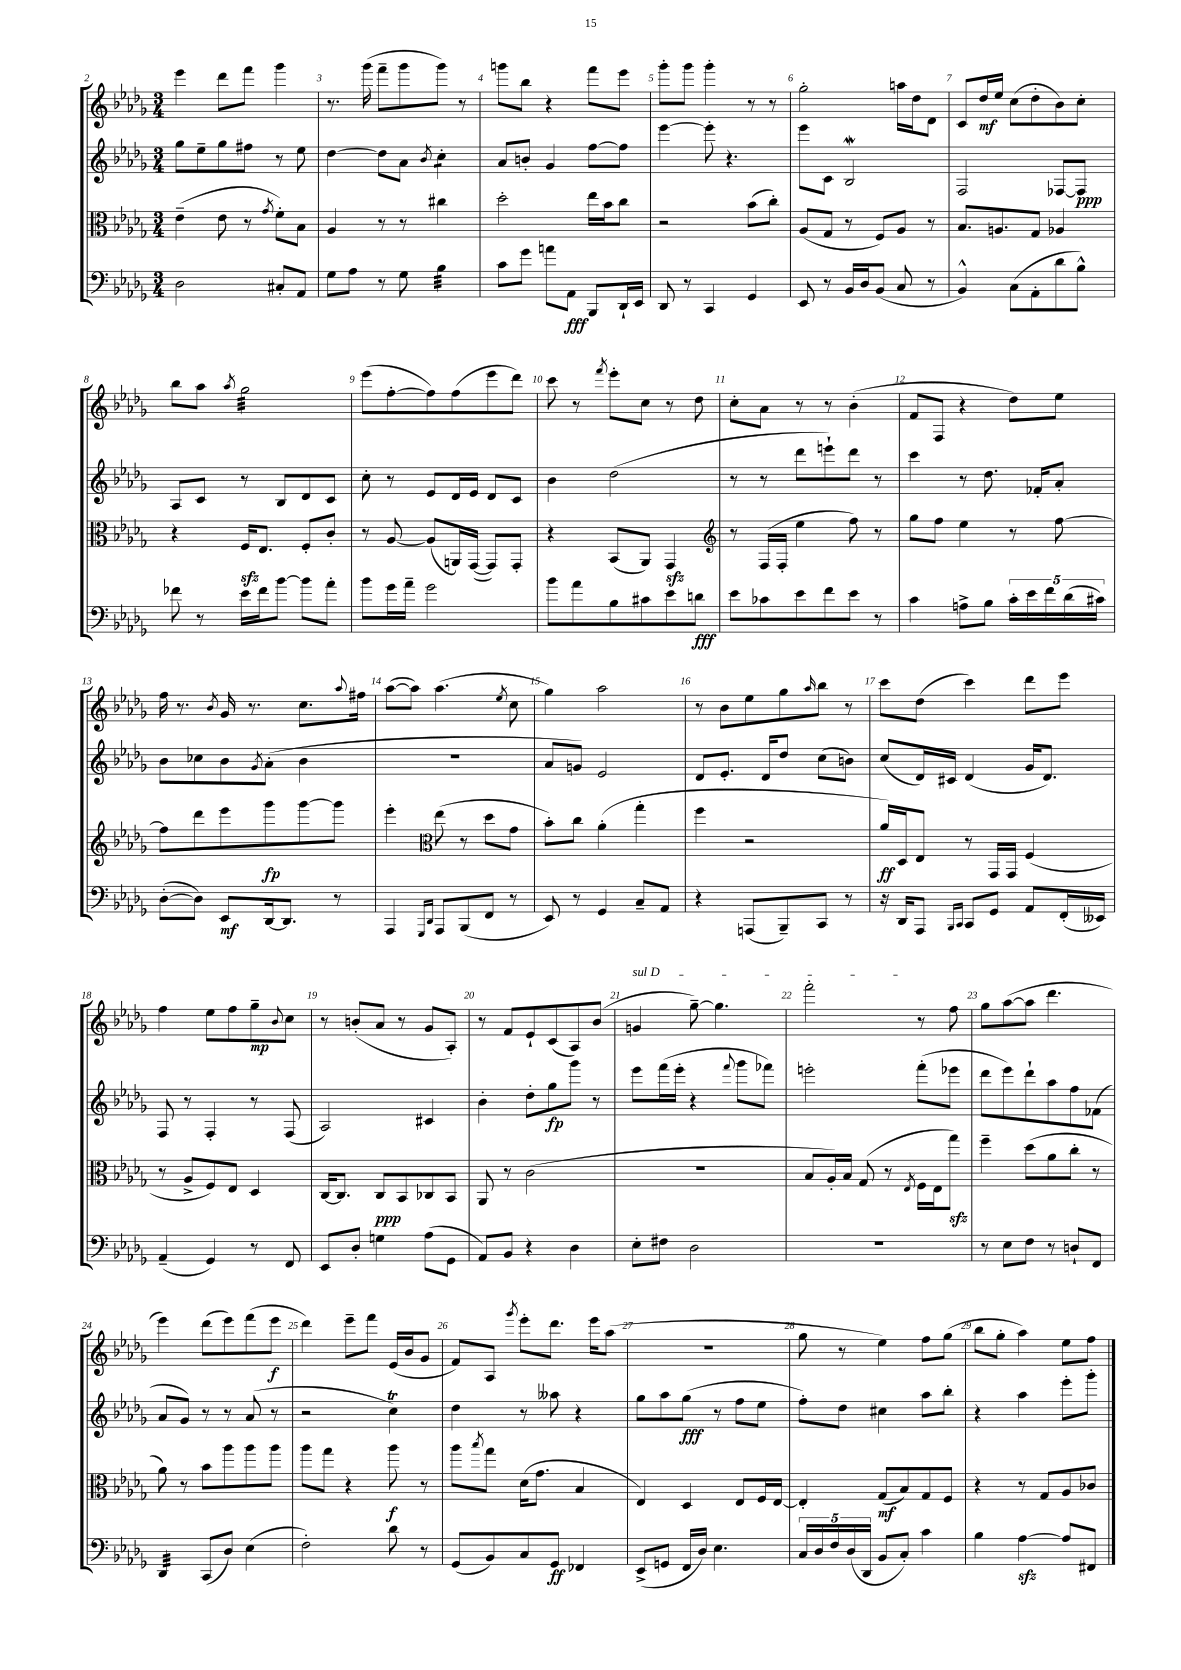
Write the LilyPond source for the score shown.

<<
\new StaffGroup <<
\new Staff = "s0" {
    \clef treble \key des \major \numericTimeSignature \time 3/4
    ees'''4 des'''8 f'''8 ges'''4 |
    r8. ges'''16( f'''8-- ges'''8 ges'''8) r8 |
    g'''8 bes''8 r4 f'''8 ees'''8 |
    ges'''8-. ges'''8 ges'''4-. r8 r8 |
    ges''2-. a''16 des''16 des'8 |
    c'8 des''16\mf ees''16 c''8( des''8-. bes'8) c''8-. |
    bes''8 aes''8 \acciaccatura { aes''8 } ges''2:32 |
    ees'''8( f''8~-. f''8) f''8( ees'''8 des'''8) |
    c'''8 r8 \acciaccatura { f'''8 } ees'''8-. c''8 r8 des''8 |
    c''8-. aes'8 r8 r8 bes'4-.( |
    f'8 f8 r4 des''8) ees''8 |
    f''16 r8. \acciaccatura { bes'8 } ges'16 r8. c''8. \appoggiatura { aes''8 } fis''16 |
    aes''8~( aes''8) aes''4.( \acciaccatura { ees''8 } c''8 |
    ges''4) aes''2 |
    r8 bes'8 ees''8 ges''8 \grace { aes''16 } bes''8 r8 |
    c'''8 des''8( c'''4) des'''8 ees'''8 |
    f''4 ees''8 f''8 ges''8--\mp \appoggiatura { bes'8 } c''8 |
    r8 b'8-.( aes'8 r8 ges'8 aes8-.) |
    r8 f'8 ees'8-! c'8( aes8) bes'8( |
    \once \override TextSpanner.bound-details.left.text = \markup { \italic "sul D" } g'4\startTextSpan ges''8~--) ges''4. |
    f'''2-.\stopTextSpan r8 f''8 |
    ges''8 aes''8~( aes''8 des'''4. |
    ees'''4) des'''8( ees'''8) f'''8( ees'''8\f |
    des'''4) ees'''8-- f'''8 ees'16( bes'16 ges'8 |
    f'8) aes8 \acciaccatura { ges'''8 } ees'''8-. des'''8. ees'''16 aes''8( |
    R2. |
    ges''8 r8 ees''4) f''8 ges''8( |
    bes''8 ges''8-. aes''4) ees''8 f''8 \bar "|." |
}
\new Staff = "s1" {
    \clef treble \key des \major \numericTimeSignature \time 3/4
    ges''8 ees''8-- ges''8 fis''8 r8 ees''8 |
    des''4~ des''8 aes'8 \acciaccatura { bes'8 } c''4:8-. |
    aes'8 b'8-. ges'4 f''8~ f''8 |
    ees'''4~ ees'''8-. r4. |
    ees'''8 c'8 bes2\mordent |
    f2 fes8~ fes8\ppp |
    aes8 c'8 r8 bes8 des'8 c'8 |
    c''8-. r8 ees'8 des'16 ees'16 des'8 c'8 |
    bes'4 des''2( |
    r8 r8 des'''8 e'''8-!) des'''8 r8 |
    c'''4 r8 des''8. fes'16-. aes'8-. |
    bes'8 ces''8 bes'8 \acciaccatura { ges'8 } aes'8-.( bes'4 |
    R2. |
    aes'8 g'8) ees'2 |
    des'8 ees'8.-. des'16 des''8 c''8( b'8) |
    c''8( des'16) cis'16 des'4( ges'16 des'8.) |
    f8 r8 f4-. r8 f8( |
    aes2) cis'4 |
    bes'4-. des''8-. ges''8\fp ges'''8 r8 |
    ees'''8 f'''16( ees'''16-. r4 \appoggiatura { f'''8 } ges'''8 fes'''8) |
    e'''2-. f'''8-.( ees'''8 |
    des'''8 ees'''8) des'''8-! aes''8 f''8 fes'8( |
    aes'8 ges'8) r8 r8 aes'8( r8 |
    r2 c''4\trill) |
    des''4 r8 aeses''8 r4 |
    ges''8 aes''8 ges''8\fff( r8 f''8 ees''8 |
    f''8-.) des''8 cis''4 aes''8 bes''8-. |
    r4 aes''4 ees'''8-. ges'''8-. \bar "|." |
}
\new Staff = "s2" {
    \clef alto \key des \major \numericTimeSignature \time 3/4
    ees'4--( ees'8 r8 \acciaccatura { ges'8 } f'8-.) bes8 |
    aes4 r8 r8 cis''4 |
    des''2-. ees''16 bes'16 c''8 |
    r2 bes'8( c''8-.) |
    aes8( ges8 r8 f8) aes8 r8 |
    bes8. a8. ges8 aes4 |
    r4 f16\sfz ees8. f8-. c'8-. |
    r8 aes8~ aes8( a,16) ges,16~( ges,8) ges,8-. |
    r4 bes,8( aes,8) ges,4\sfz |
    \clef treble r8 f16( f16-. ees''4 f''8) r8 |
    ges''8 f''8 ees''4 r8 f''8~ |
    f''8 des'''8 ees'''8 ges'''8\fp ges'''8~ ges'''8 |
    ees'''4-. \clef alto ees''8( r8 des''8 ges'8 |
    bes'8-.) c''8 aes'4-.( ges''4-. |
    f''4 r2 |
    aes'16\ff) des16 ees8 r8 ges,16 ges,16 f4( |
    r8 aes8-> f8) ees8 des4 |
    c16~ c8. c8\ppp bes,8 ces8 bes,8 |
    aes,8 r8 c'2( |
    R2. |
    bes8 aes16-.) bes16 ges8( r8 \acciaccatura { ees8 } f16 ees16 ges''8\sfz) |
    f''4-- des''8( aes'8 c''8-. r8 |
    aes'8) r8 bes'8 aes''8 aes''8 aes''8 |
    aes''8 ges''8 r4 aes''8\f r8 |
    aes''8 \acciaccatura { bes''8 } ges''8 des'16( ges'8. bes4 |
    ees4) des4 ees8 f16 ees16~ |
    ees4-. ges8\mf( bes8) ges8 f8 |
    r4 r8 ges8 aes8 ces'8 \bar "|." |
}
\new Staff = "s3" {
    \clef bass \key des \major \numericTimeSignature \time 3/4
    des2 cis8-. aes,8 |
    ges8 aes8 r8 ges8 bes4:32 |
    c'8 ges'8 a'8 aes,8\fff bes,,8 des,16-! ees,16 |
    des,8 r8 c,4 ges,4 |
    ees,8 r8 bes,16 des16 bes,8( c8 r8 |
    bes,4-^) c8( aes,8-. des'8 bes8-^) |
    fes'8 r8 ees'16 fes'16 bes'8~ bes'8 aes'8-. |
    bes'8 ges'16 aes'16-- ges'2 |
    bes'8 aes'8 bes8 cis'8 ees'8 d'8\fff |
    ees'8 ces'8 ees'8 f'8 ees'8 r8 |
    c'4 a8-> bes8 \tuplet 5/4 { c'16-. ees'16 f'16 des'16( cis'16) } |
    des8~-.( des8) ees,8\mf des,16~ des,8. r8 |
    aes,,4 \grace { ges,,16 des,16 } aes,,8 bes,,8( f,8 r8 |
    ees,8) r8 ges,4 c8-- aes,8 |
    r4 a,,8( bes,,8--) c,8 r8 |
    r16 des,16 aes,,8 \grace { bes,,16 c,16 } c,8 ges,8 aes,8 f,16-.( eeses,16) |
    aes,4--( ges,4) r8 f,8 |
    ees,8 des8-. g4 aes8( ges,8 |
    aes,8) bes,8 r4 des4 |
    ees8-. fis8 des2 |
    R2. |
    r8 ees8 f8 r8 d8-! f,8 |
    des,4:32 c,8( des8) ees4( |
    f2-.) des'8 r8 |
    ges,8( bes,8) c8 ges,8\ff fes,4 |
    ees,8->( g,8 f,16 des16) ees4. |
    \tuplet 5/4 { c16 des16 f16 des16( des,16 } bes,8 c8-.) c'4 |
    bes4 aes4~\sfz aes8 fis,8 \bar "|." |
}
>>
>>
\layout { \context { \Score currentBarNumber = #2 \override BarNumber.break-visibility = ##(#f #t #t) barNumberVisibility = #all-bar-numbers-visible } }
